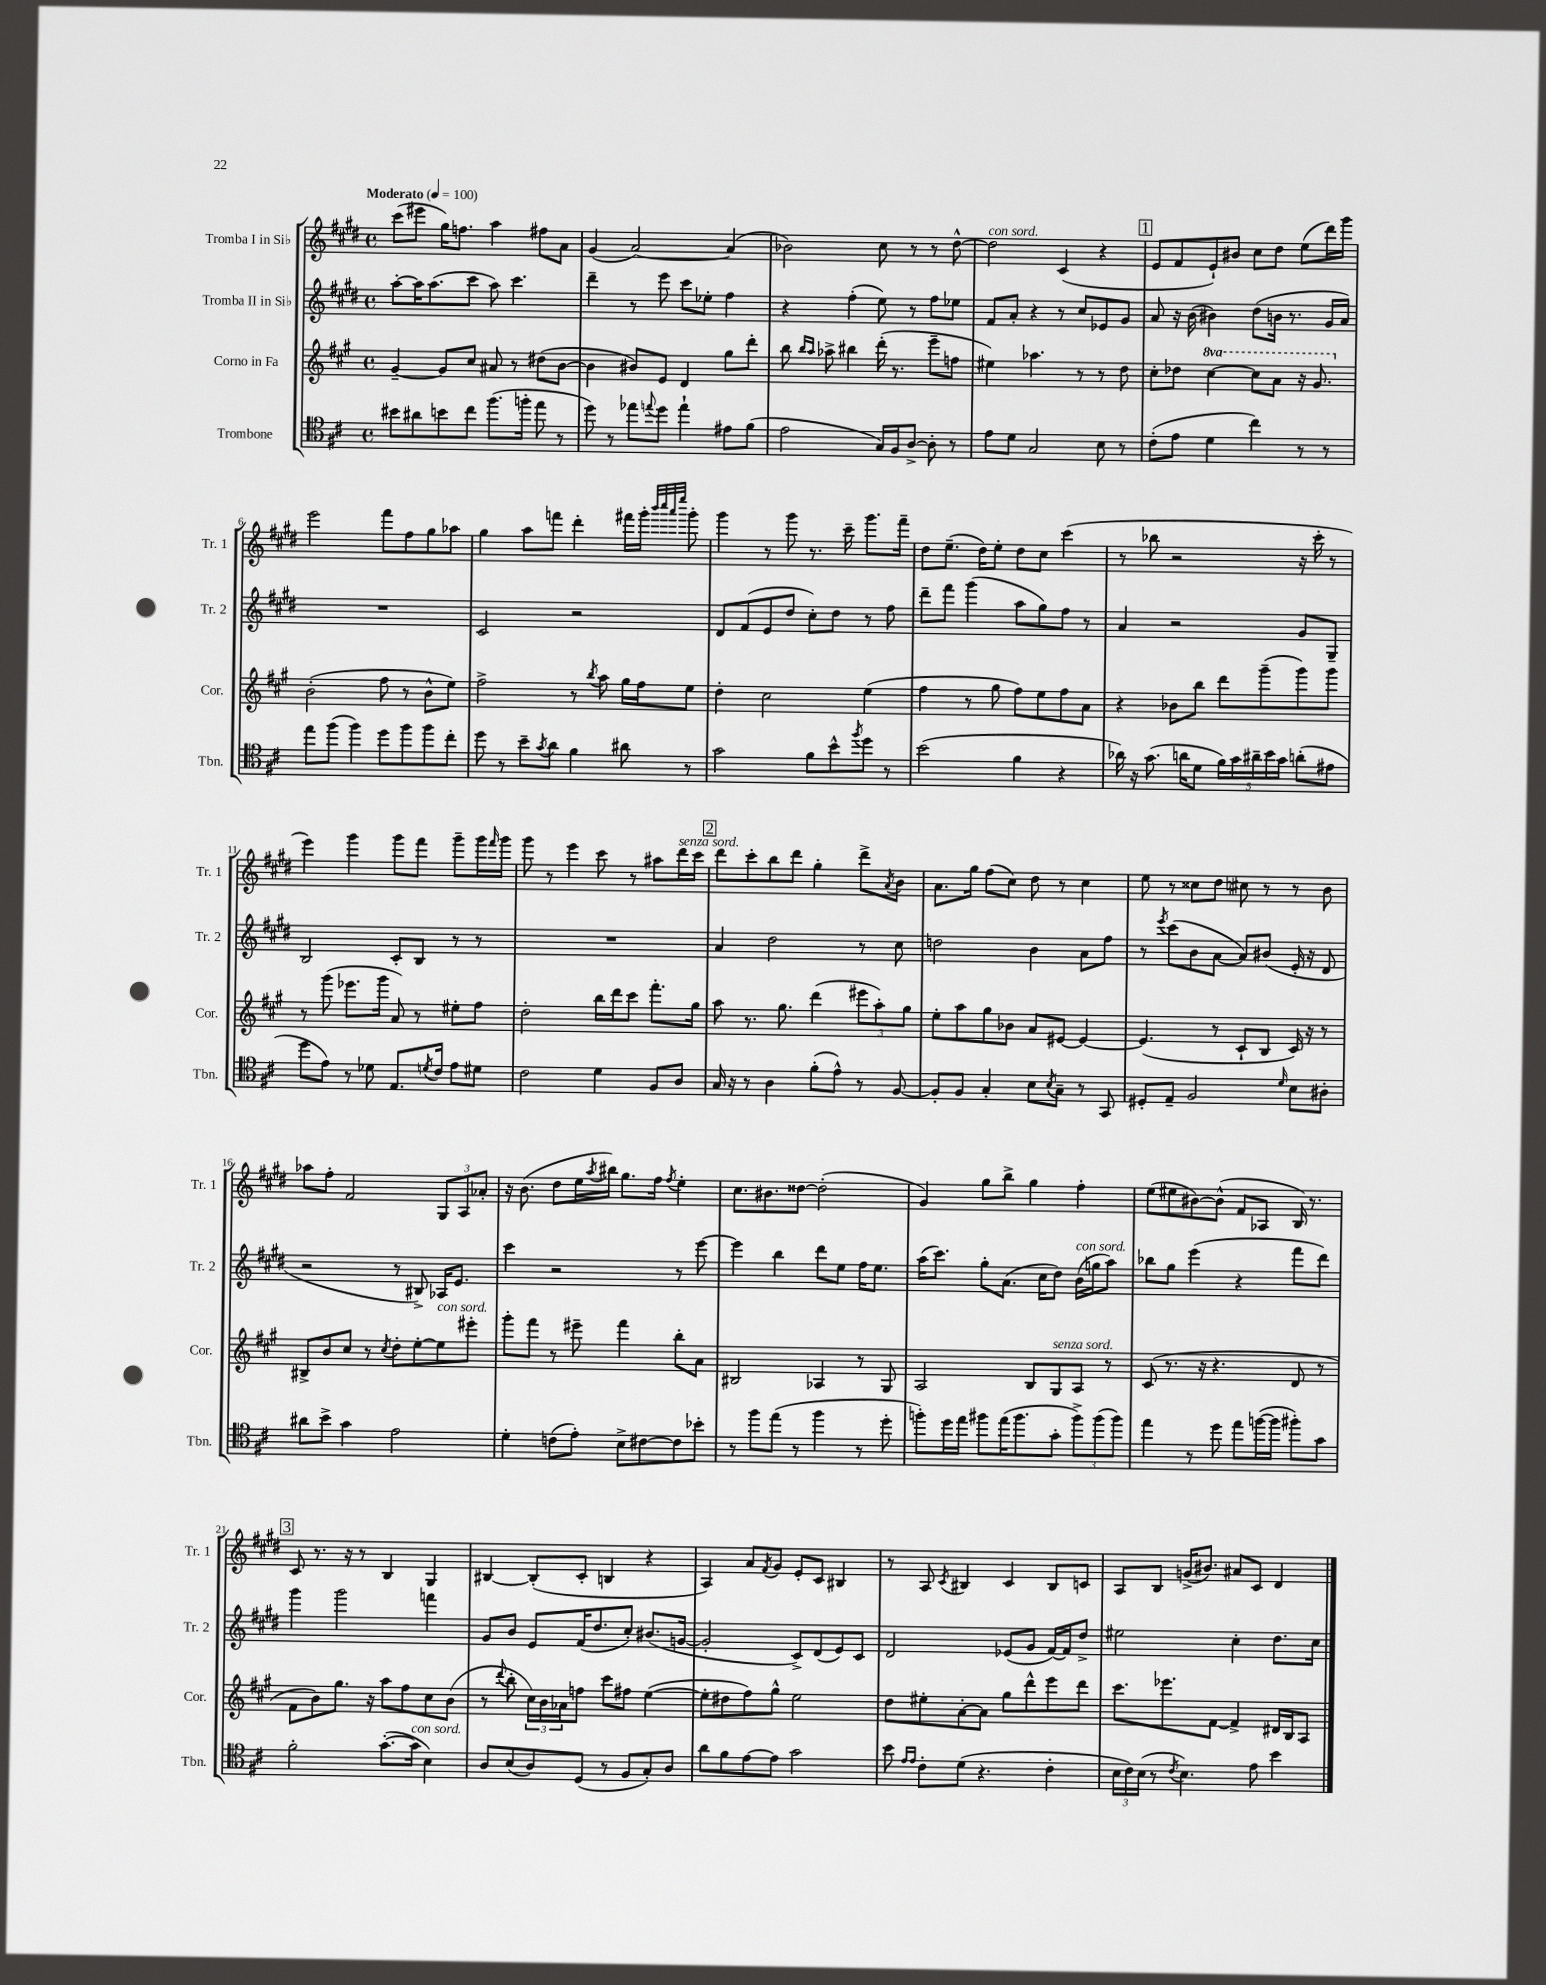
<<
\new StaffGroup <<
\new Staff = "s0" \with { instrumentName = "Tromba I in Sib" shortInstrumentName = "Tr. 1" } {
    \clef treble \key e \major \defaultTimeSignature \time 4/4 \tempo "Moderato" 4 = 100
    cis'''8( eis'''8 gis''16) f''8. a''4 fis''8 a'8 |
    gis'4( a'2~) a'4( |
    bes'2) cis''8 r8 r8 dis''8~-^ |
    dis''2^\markup { \italic "con sord." } cis'4( r4 |
    \mark \markup { \box "1" } e'8 fis'8 e'8-!) bis'8 cis''8 dis''8 e''8( dis'''16) gis'''16 |
    e'''2 fis'''8 fis''8 gis''8 aes''8 |
    gis''4 a''8 f'''8 dis'''4-. fis'''16 gis'''16-. \grace { b'''32 cis''''32 a'''32 e''''32 } gis'''8-. |
    gis'''4 r8 gis'''8 r8. cis'''16-- gis'''8. fis'''16-- |
    dis''8 e''8.--( dis''16) e''8-. dis''8 cis''8 cis'''4( |
    r8 bes''8 r2 r16 cis'''16-. r8 |
    e'''4) gis'''4 gis'''8 fis'''8 gis'''8-- gis'''16 \grace { fis'''16 } gis'''16 |
    gis'''8 r8 e'''4 cis'''8 r8 ais''8 dis'''16^\markup { \italic "senza sord." } cis'''16 |
    \mark \markup { \box "2" } dis'''8 cis'''8-. b''8 dis'''8 gis''4-. dis'''8-> \acciaccatura { a'8 } b'8 |
    a'8. gis''16 fis''8( cis''8) dis''8 r8 cis''4 |
    e''8 r8 cisis''8 dis''8 cis''8 r8 r8 b'8 |
    aes''8 fis''8-. fis'2 \tuplet 3/2 { gis8 a8 aes'8-. } |
    r16 b'8.( dis''8 e''16 \acciaccatura { a''8 } bis''16) gis''8. fis''16 \acciaccatura { fis''8 } e''4-. |
    cis''8. bis'8. disis''8~ disis''2-.( |
    gis'4) gis''8 b''8-> gis''4 fis''4-. |
    e''8( eis''8 bis'8~) bis'8-^( fis'8 aes8 b16) r8. |
    \mark \markup { \box "3" } cis'8 r8. r16 r8 b4 gis4 |
    bis4~ bis8-.( cis'8-. b4 r4 |
    a4) a'8 \acciaccatura { fis'8 } gis'8 e'8-. cis'8 bis4 |
    r8 a8 \acciaccatura { cis'8 } bis4 cis'4 bis8 c'8 |
    a8 b8 g'16->( bis'8.) ais'8 cis'8 dis'4 \bar "|." |
}
\new Staff = "s1" \with { instrumentName = "Tromba II in Sib" shortInstrumentName = "Tr. 2" } {
    \clef treble \key e \major \defaultTimeSignature \time 4/4
    a''8~-. a''16 a''8.( cis'''8 a''8) cis'''4. |
    dis'''4-- r8 e'''8 cis'''8 ees''8-. fis''4 |
    r4 fis''4-.( e''8) r8 fis''8 ees''8 |
    fis'8 a'8-. r4 r8 cis''8 ees'8 gis'8 |
    \mark \markup { \box "1" } a'8 r16 b'16( bis'4) dis''8( b'16 r8. gis'16 a'16) |
    R1 |
    cis'2 r2 |
    dis'8 fis'8( e'8 dis''8 cis''8-.) dis''8 r8 fis''8 |
    dis'''8-- fis'''8 gis'''4( a''8 gis''8) fis''8 r8 |
    a'4 r2 gis'8 gis8-- |
    b2 cis'8-. b8 r8 r8 |
    R1 |
    \mark \markup { \box "2" } a'4 dis''2 r8 cis''8 |
    d''2 b'4 a'8 fis''8 |
    r8 \acciaccatura { e'''8 } cis'''8( b'8 a'8~ a'8) bis'8( e'16-. r16 dis'8 |
    r2 r8 bis8->) aes16 e'8. |
    cis'''4 r2 r8 e'''8~ |
    e'''4 b''4 dis'''8 e''8 fis''16 e''8. |
    a''16( cis'''8.) gis''8-. a'8.( cis''16 dis''8) b'16^\markup { \italic "con sord." }( g''16 a''8) |
    bes''8 gis''8 e'''4( r4 fis'''8 dis'''8) |
    \mark \markup { \box "3" } gis'''4 gis'''2 f'''4 |
    gis'8 b'8 e'8 fis'16( dis''8. cis''8-.) bis'8.( g'16~ |
    g'2-. cis'8->) dis'8( e'8) cis'8 |
    dis'2 ees'8( gis'8 fis'16~) fis'16 dis''8-> |
    eis''2 cis''4-. dis''8. cis''16 \bar "|." |
}
\new Staff = "s2" \with { instrumentName = "Corno in Fa" shortInstrumentName = "Cor." } {
    \clef treble \key a \major \defaultTimeSignature \time 4/4 \set Staff.ottavationMarkups = #ottavation-simple-ordinals
    gis'4~-- gis'8 cis''8 ais'8 r8 dis''8( b'8~ |
    b'4 bis'8) e'8 d'4 gis''8 d'''8-. |
    b''8 \grace { b''16 a''16 } aes''8-> bis''4 d'''16-.( r8. e'''8-- f''8 |
    eis''4) aes''4. r8 r8 d''8 |
    \mark \markup { \box "1" } cis''8-. des''8 \ottava #1 cis'''4~ cis'''8 a''8 r16 gis''8. \ottava #0 |
    b'2-.( fis''8 r8 b'8-^ e''8) |
    fis''2-> r8 \acciaccatura { b''8 } a''8 gis''16 fis''16 e''8 |
    d''4-. cis''2 e''4( |
    fis''4 r8 gis''8 fis''8) e''8 fis''8 a'8 |
    r4 bes'8 b''8 d'''8 gis'''8--( gis'''8) gis'''8 |
    r8 gis'''8( ees'''8. gis'''16 a'8) r8 eis''8-. fis''8 |
    d''2-. b''16 d'''16 cis'''8 fis'''8.-. gis''16 |
    \mark \markup { \box "2" } a''8 r8. gis''8. d'''4( \tuplet 3/2 { eis'''8 a''8-.) gis''8 } |
    e''8-. a''8 gis''8 bes'8 a'8 eis'8~ eis'4~ |
    eis'4.( r8 cis'8-! b8 cis'16) r16 r8 |
    bis8-> b'8 cis''8 r8 \acciaccatura { cis''8 } d''8-. e''8~-. e''8^\markup { \italic "con sord." } eis'''8-. |
    gis'''8-. fis'''8 r8 eis'''8-- fis'''4 b''8-. a'8 |
    bis2 aes4 r8 gis8 |
    a2 b8 gis8^\markup { \italic "senza sord." } a8 r8 |
    cis'8( r8. r16 r4. d'8 r8 |
    \mark \markup { \box "3" } fis'8 b'8) gis''8. r16 a''8 fis''8 cis''8 b'8( |
    r8 \appoggiatura { d'''8 } b''8-. \tuplet 3/2 { cis''16) b'16 aes'16 } f''8 cis'''8 fis''8 e''4~( |
    e''8-. dis''8 fis''8) gis''8-^ e''2 |
    d''8 eis''8-. a'8~-. a'8 gis''8 d'''8-^ e'''8 d'''8 |
    cis'''8. ees'''8. fis'8~ fis'4-> dis'16 b16 a8 \bar "|." |
}
\new Staff = "s3" \with { instrumentName = "Trombone" shortInstrumentName = "Tbn." } {
    \clef tenor \key d \major \defaultTimeSignature \time 4/4
    bis'8 ais'8 b'8 cis''8 fis''8.( f''16-. e''8 r8 |
    d''8) r8 ees''8 \appoggiatura { e''8 } d''8 e''4-! eis'8 fis'8( |
    e'2 g16) fis16 a8~-> a8-. r8 |
    e'8 d'8 g2 b8 r8 |
    \mark \markup { \box "1" } cis'8-.( e'8 d'4 cis''4) r8 r8 |
    e''8 fis''8( fis''4) d''8 fis''8 fis''8 cis''8-. |
    d''8 r8 b'8-- \acciaccatura { g'8 } a'8 fis'4 ais'8 r8 |
    g'2 fis'8 b'8-^ \acciaccatura { fis''8 } d''8 r8 |
    b'2( fis'4 r4 |
    aes'16) r16 g'8.( a'16 d'8 \tuplet 5/4 { fis'16) g'16 ais'16-- b'16 g'16 } a'8-.( eis'8 |
    d''8 e'8) r8 des'8 e8. \acciaccatura { d'8 } cis'16 e'8 dis'8 |
    cis'2 d'4 fis8 a8 |
    \mark \markup { \box "2" } g16 r16 r8 a4 fis'8-.( e'8-^) r8 fis8~ |
    fis8-. fis8 g4-. b8 \acciaccatura { b8 } g8-- r8 g,8 |
    dis8-. e8-- fis2 \grace { d'16 } b8 ais8-. |
    ais'8 b'8-> g'4 e'2 |
    d'4-. c'8( e'8-.) b8-> cis'8~ cis'8 bes'8-. |
    r8 fis''8 e''8( r8 fis''4 r8 d''8-. |
    f''8-.) d''16 e''16 fis''8 e''16( fis''8. g'8-. \tuplet 3/2 { fis''8->) fis''8( fis''8) } |
    e''4 r8 d''8 e''8 f''16~( f''16 fis''8-.) g'8 |
    \mark \markup { \box "3" } fis'2-. g'8.~-.( g'16^\markup { \italic "con sord." } b4) |
    a8 b8( a8) d8( r8 fis8 g8-.) a8 |
    a'8 fis'8 e'8~ e'8 g'2 |
    b'8 \grace { e'16 e'16 } cis'8-. d'8( r4. cis'4-. |
    \tuplet 3/2 { b16 cis'16) b16( } r8 \acciaccatura { cis'8 } b4.) e'8 b'4 \bar "|." |
}
>>
>>
